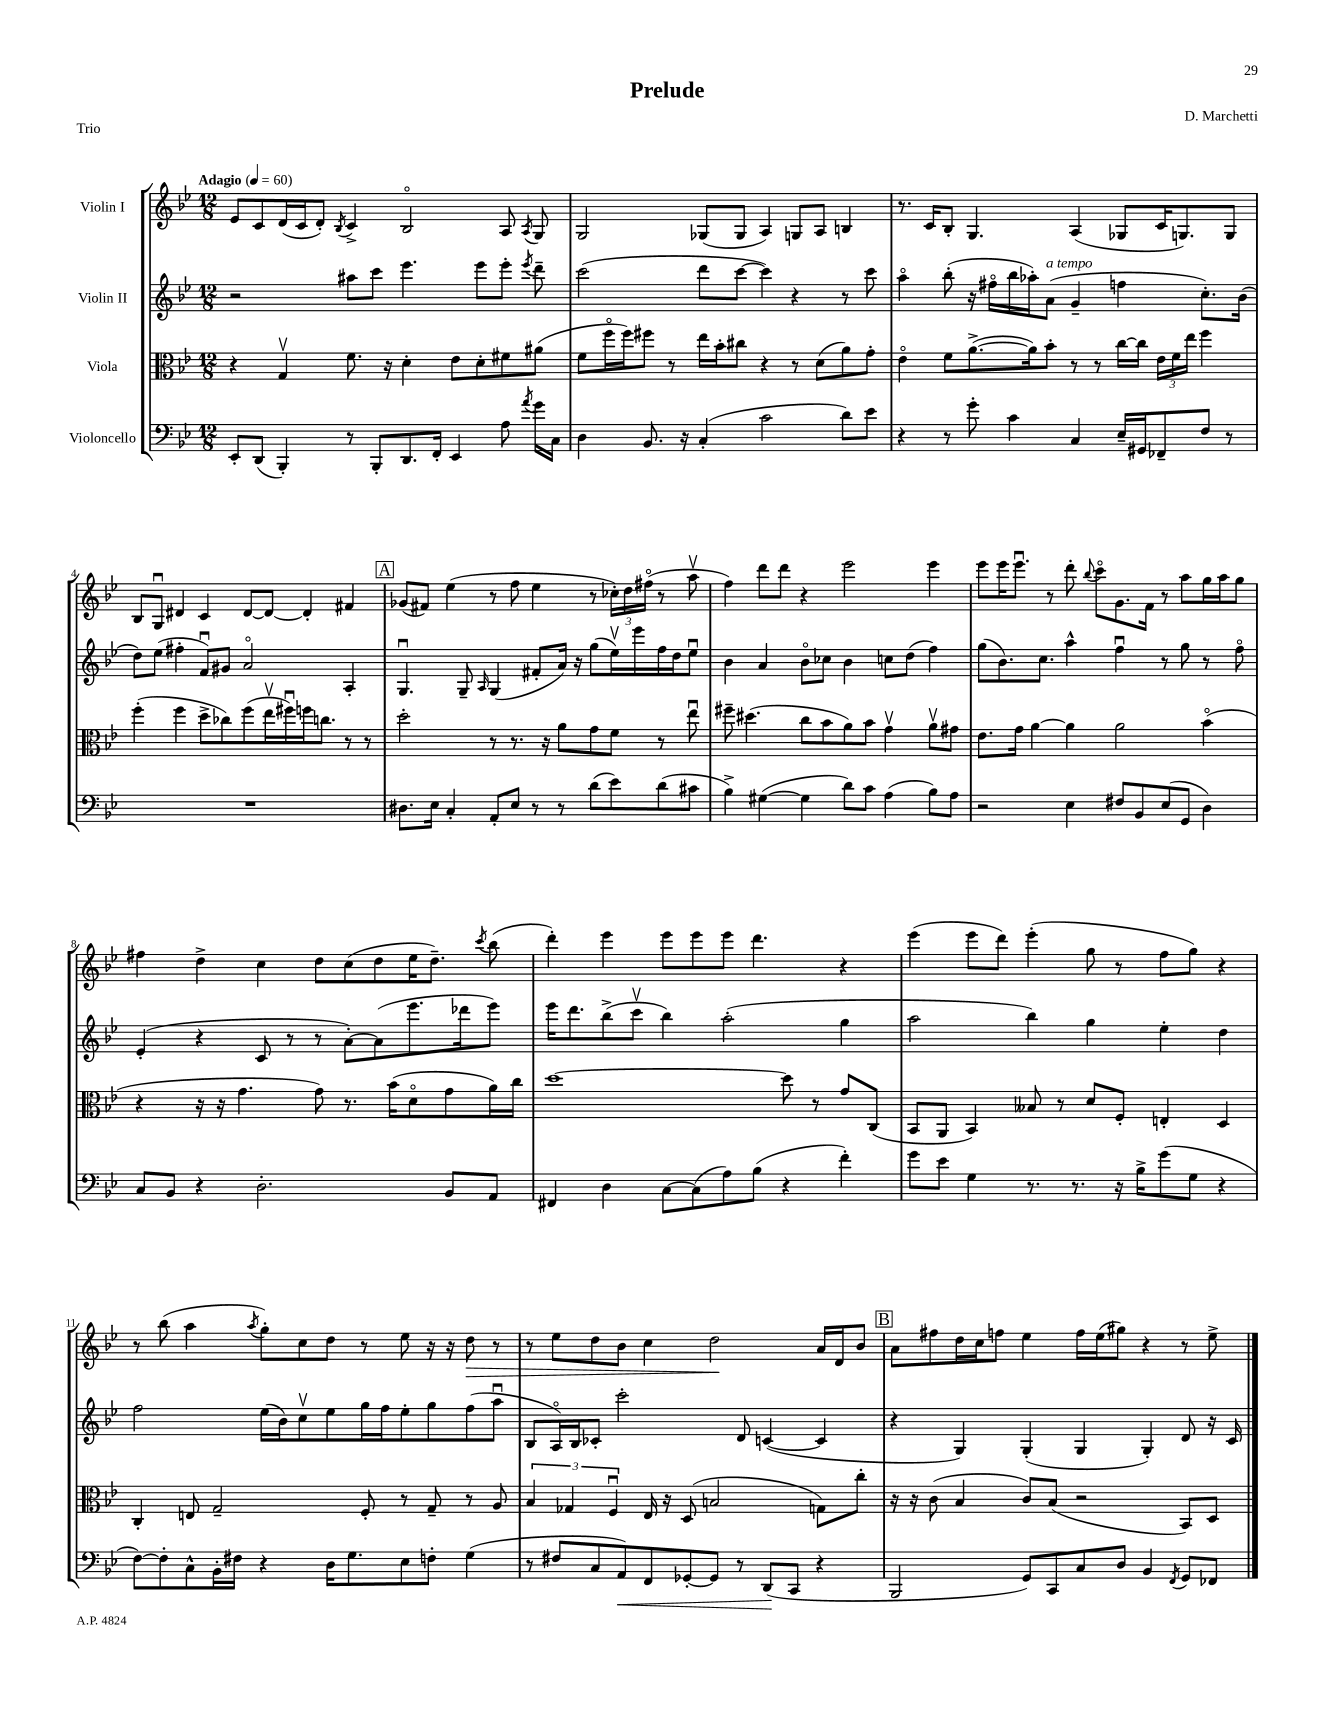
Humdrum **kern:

**kern	**kern	**kern	**kern
*staff4	*staff3	*staff2	*staff1
*clefF4	*clefC3	*clefG2	*clefG2
*k[b-e-]	*k[b-e-]	*k[b-e-]	*k[b-e-]
*M12/8	*M12/8	*M12/8	*M12/8
*MM60	*MM60	*MM60	*MM60
8EE-'/L	4r	2r	8e-/L
(8DD/J	.	.	8c/
4BBB-'/)	4Gv/	.	(16d/L
.	.	.	16c/J
.	.	.	8d'/J)
.	.	.	8qB-/
8r	8.f\	8aa#\L	4c^/
8BBB-'/L	.	8ccc\J	.
.	16r	.	.
8.DD/	4d'\	4.eee-\	2B-o/
16FF'/Jk	.	.	.
4EE-/	8e-\L	.	.
.	8d'\	8eee-\L	.
8A\	8f#\	8eee-'\J	8A/
8qa/	.	8qeee-/	8qA/
16g\LL	(8a#\J	8ddd~\	8G/
16C\JJ	.	.	.
=	=	=	=
4D\	8f\L	(2ccc\	2G/
.	16ffo\L	.	.
.	16ff\J)	.	.
8.BB-/	8ff#\J	.	.
.	8r	.	.
16r	.	.	.
(4C'/	16ee-\LL	8ddd\L	(8G-/L
.	16b-'\J	.	.
.	8cc#\J	[8ccc\J	8G-/J
2c\	4r	4ccc\])	4A/)
.	8r	4r	8G/L
.	(8d\L	.	8A/J
8d\L)	8a\)	8r	4B/
8e-\J	8g'\J	8ccc\	.
=	=	=	=
4r	4e-o\	4aao\	8.r
.	.	.	16c/LK
8r	8f\L	(8bb-'\	8B-'/J
8g'\	([8.a^\	16r	4.G/
.	.	16ff#o\LL	.
4c\	.	16bb-\	.
.	16a\]k)	16aa-'\J)	.
.	8b-'\J	(8a\J	.
4C/	8r	4g~/	(4A/
.	8r	.	.
16E-~/LL	[16cc\LL	4ff\	8G-/L
16GG#/J	16cc\]JJ	.	.
8FF-~/	24e-\LL	.	16c/K
.	24f\	.	.
.	.	.	8.G/)
.	24ee-\JJ	.	.
8F/J	4ff\	8.cc'\L)	.
8r	.	.	8G/J
.	.	(16b-\Jk	.
=	=	=	=
1.r	(4ff'\	8dd\L)	8B-/L
.	.	(8ee-\J	8Gu/J
.	4ff\	4ff#'\	4d#/
.	8dd^\L	8fu/L)	4c/
.	8cc-\)	8g#/J	.
.	(8ff\	2ao/	[8d#/L
.	16ee-v\L	.	8d#/_J
.	16ff#u\)	.	.
.	16ff\J	.	4d#'/]
.	8.cc\J	.	.
.	8r	4A'/	4f#/
.	8r	.	.
=	=	=	=
8.D#\L	2dd'\	4.Gu/	(8g-/L
.	.	.	8f#/J)
16E-\Jk	.	.	.
4C'/	.	.	(4ee-\
.	.	8G~/	.
.	.	16qqA/	.
8AA'/L	8r	(4G/	8r
8E-/J	8.r	.	8ff\
8r	.	8f#'/L	4ee-\
.	16r	.	.
8r	8a\L	16a/Jk)	.
.	.	16r	.
(8d\L	8g\	(8gg\L	8r
8e-\)	8f\J	16ee-v\L)	24cc-'\LL)
.	.	.	24dd\
.	.	16eee-\	.
.	.	.	(24ff#o\JJ
(8d\	8r	16ff\	8r
.	.	16dd\J	.
8c#\J	8ee-u\	8ee-u\J	8aav\
=	=	=	=
4B-^\)	8ff#~\	4b-\	4ff\)
.	(4.dd#\	.	.
([4G#\	.	4a/	8ddd\L
.	.	.	8ddd\J
4G#\]	8cc\L	8b-o\L	4r
.	8b-\	8cc-\J	.
8d\L)	8a\)	4b-\	2eee-\
8c\J	8b-\J	.	.
(4A\	4gv\	8cc\L	.
.	.	(8dd\J	.
8B-\L)	8av\L	4ff\)	4eee-\
8A\J	8g#\J	.	.
=	=	=	=
2r	8.e-\L	(8gg\L	8eee-\L
.	.	8.b-\)	16eee-\K
.	16g\Jk	.	8.eee-u\J
.	[4a\	.	.
.	.	8.cc\J	.
.	.	.	8r
4E-\	4a\]	4aa^^\	8ddd'\
.	.	.	8qqbb-/
.	.	.	8ccco\L
8F#/L	2a\	4ffu\	8.g\
8BB-/	.	.	.
.	.	.	16f\Jk
(8E-/	.	8r	8r
8GG/J	.	8gg\	8aa\L
4D\)	(4b-o\	8r	16gg\L
.	.	.	16aa\J
.	.	8ffo\	8gg\J
=	=	=	=
8C/L	4r	(4e-'/	4ff#\
8BB-/J	.	.	.
4r	16r	4r	4dd^\
.	16r	.	.
.	4.g\	.	.
2.D'\	.	8c/	4cc\
.	.	8r	.
.	8g\)	8r	8dd\L
.	8.r	[8a'\L)	(8cc\
.	.	(8a\]	8dd\
.	(16b-\LK	.	.
.	8do\	8.eee-\	16ee-\K
.	.	.	8.dd~\J)
8BB-/L	8g\	.	.
.	.	16ddd-\k	.
.	.	.	8qccc/
8AA/J	16a\L)	8eee-\J)	(8bb-\
.	16cc\JJ	.	.
=	=	=	=
4FF#/	[1dd	16eee-\LK	4ddd'\)
.	.	8.ddd\	.
4D\	.	(8bb-^\	4eee-\
.	.	8cccv\J	.
[8C\L	.	4bb-\)	8eee-\L
(8C\]	.	.	8eee-\
8A\)	.	(2aa'\	8eee-\J
(8B-\J	.	.	4.ddd\
4r	8dd\]	.	.
.	8r	.	.
4f'\)	8g/L	4gg\	4r
.	(8C/J	.	.
=	=	=	=
8g\L	8BB-/L	2aa\	(4eee-\
8e-\J	8AA/J	.	.
4G\	4BB-/)	.	8eee-\L
.	.	.	8ddd\J)
8.r	8B--/	4bb-\)	(4eee-'\
.	8r	.	.
8.r	.	.	.
.	8d/L	4gg\	8gg\
16r	8F'/J	.	8r
16B-^\LK	.	.	.
(8g\	4E'/	4ee-'\	8ff\L
8G\J	.	.	8gg\J)
4r	4D/	4dd\	4r
=	=	=	=
[8F\L)	4C'/	2ff\	8r
8F'\]	.	.	(8bb-\
8C^^\	8E/	.	4aa\
16BB-'\L	2G~/	.	.
16F#\JJ	.	.	.
.	.	.	8qaa/
4r	.	(16ee-\LL	8gg'\L)
.	.	16b-\J)	.
.	.	8ccv\	8cc\
16D\LK	.	8ee-\	8dd\J
8.G\	.	.	.
.	8F'/	16gg\L	8r
.	.	16ff\J	.
8E-\	8r	8ee-'\	8ee-\
8F'\J	8G~/	8gg\	16r
.	.	.	16r
(4G\	8r	(8ff\	8dd\
.	8A/	8aau\J	8r
=	=	=	=
8r	6B-/	8B-/L	8r
8F#/L	.	16Ao/L)	8ee-\L
.	6G-/	.	.
.	.	16B-/J	.
8C/	.	8c-'/J	8dd\
.	6Fu/	.	.
8AA/)	.	2ccc'\	8b-\J
8FF/	16E-/	.	4cc\
.	16r	.	.
[8GG-'/	(8D/	.	.
8GG-/]J	2B/	.	2dd\
8r	.	8d/	.
(8DD/L	.	([4c/	.
8CC/J	.	.	.
4r	8G\L)	4c/]	16a/LL
.	.	.	16d/J
.	8cc'\J	.	8b-/J
=	=	=	=
2BBB-/	16r	4r	8a\L
.	16r	.	.
.	(8c\	.	8ff#\
.	4B-/	4G/)	16dd\L
.	.	.	16cc\J
.	.	.	8ff\J
8GG/L)	8c/L)	(4G'/	4ee-\
8CC/	(8B-/J	.	.
8C/	2r	4G/	16ff\LL
.	.	.	(16ee-\J
8D/J	.	.	8gg#\J)
4BB-/	.	4G'/)	4r
8qFF/	.	.	.
8GG/L	8BB-/L)	8d/	8r
8FF-/J	8D/J	16r	8ee-^\
.	.	16c/	.
==	==	==	==
*-	*-	*-	*-
